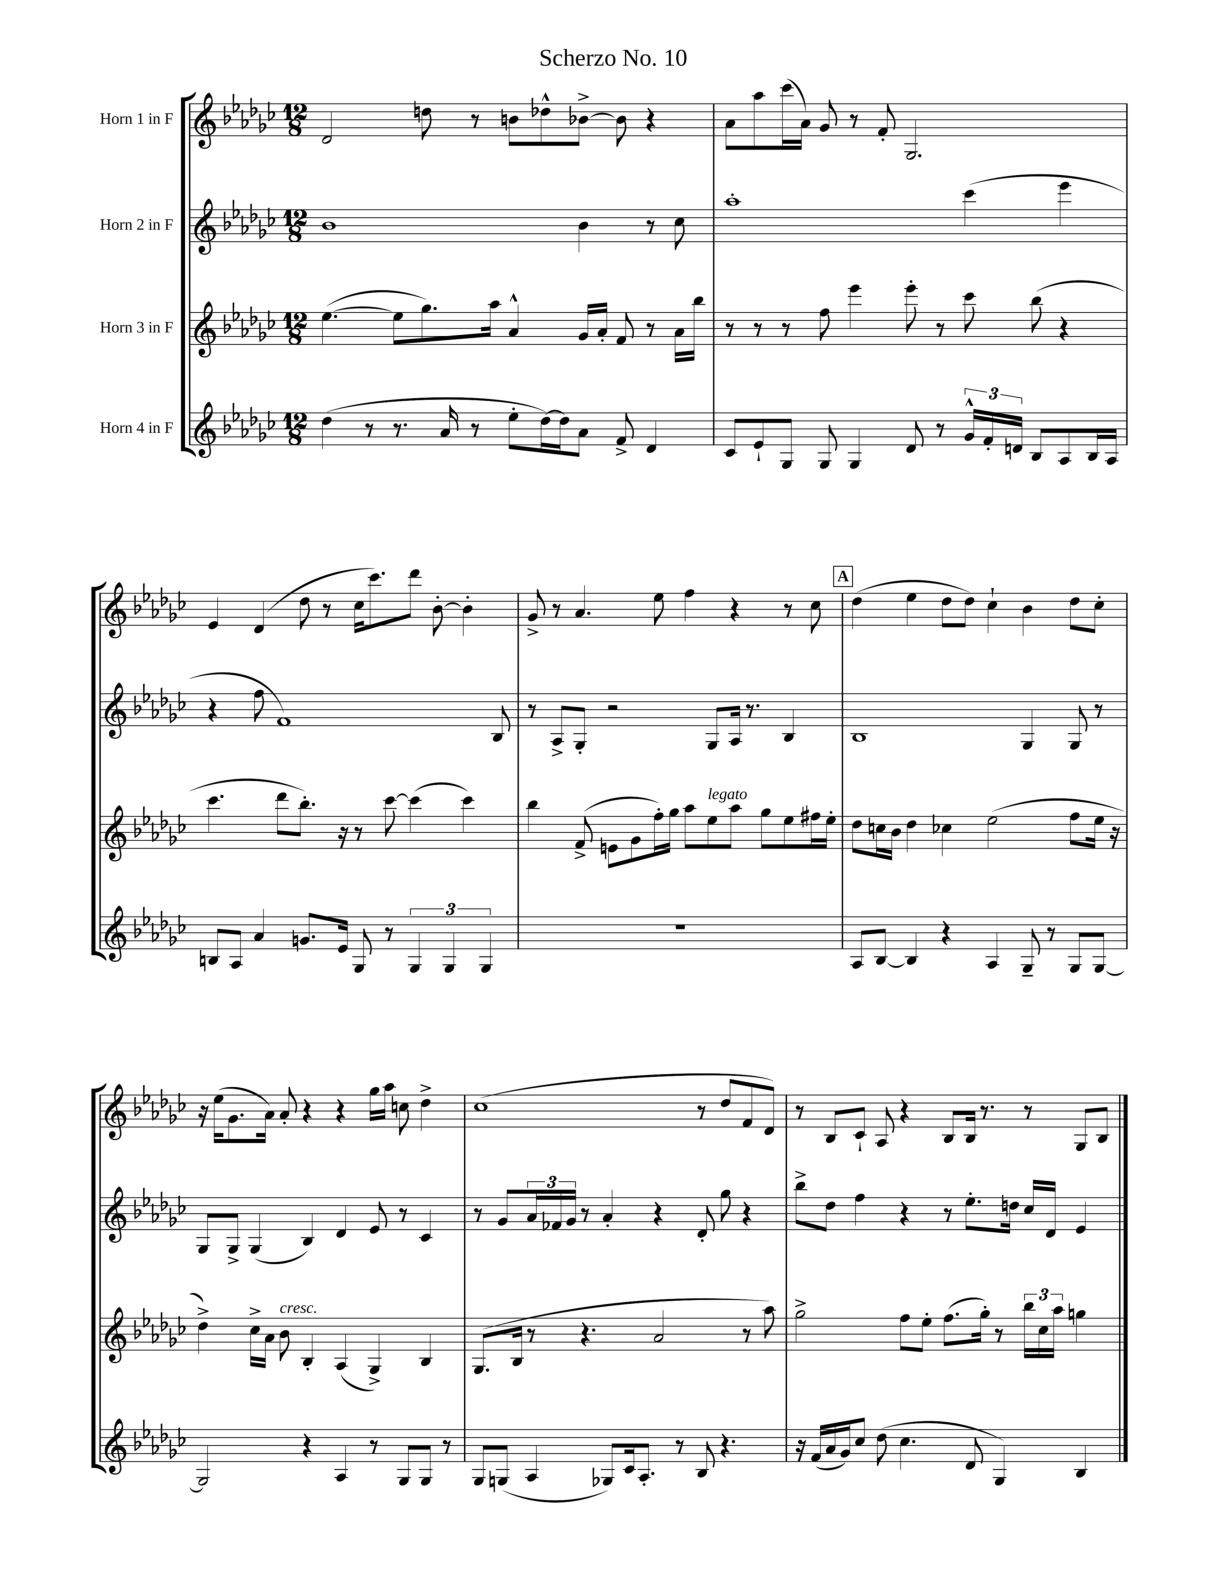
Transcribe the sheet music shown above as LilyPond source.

\header { title = "Scherzo No. 10" }
<<
\new StaffGroup <<
\new Staff = "s0" \with { instrumentName = "Horn 1 in F" } {
    \clef treble \key ges \major \numericTimeSignature \time 12/8
    des'2 d''8 r8 b'8 des''8-^ bes'8~-> bes'8 r4 |
    aes'8 aes''8 ces'''16( aes'16) ges'8 r8 f'8-. ges2. |
    ees'4 des'4( des''8 r8 ces''16 ces'''8.) des'''8 bes'8~-. bes'4-. |
    ges'8-> r8 aes'4. ees''8 f''4 r4 r8 ces''8 |
    \mark \markup { \box "A" } des''4( ees''4 des''8 des''8) ces''4-! bes'4 des''8 ces''8-. |
    r16 ees''16( ges'8. aes'16) aes'8-. r4 r4 ges''16 aes''16 c''8 des''4-> |
    ces''1( r8 des''8 f'8 des'8) |
    r8 bes8 ces'8-! aes8 r4 bes8 bes16 r8. r8 ges8 bes8 \bar "|." |
}
\new Staff = "s1" \with { instrumentName = "Horn 2 in F" } {
    \clef treble \key ges \major \numericTimeSignature \time 12/8
    bes'1 bes'4 r8 ces''8 |
    aes''1-. ces'''4( ees'''4 |
    r4 f''8 f'1) bes8 |
    r8 aes8-> ges8-. r2 ges8 aes16 r8. bes4 |
    \mark \markup { \box "A" } bes1 ges4 ges8 r8 |
    ges8 ges8-> ges4( bes4) des'4 ees'8 r8 ces'4 |
    r8 ges'8 \tuplet 3/2 { aes'16 fes'16 ges'16 } r8 aes'4-. r4 des'8-. ges''8 r4 |
    bes''8-> des''8 f''4 r4 r8 ees''8.-. d''16 ces''16 des'16 ees'4 \bar "|." |
}
\new Staff = "s2" \with { instrumentName = "Horn 3 in F" } {
    \clef treble \key ges \major \numericTimeSignature \time 12/8
    ees''4.~( ees''8 ges''8.) aes''16 aes'4-^ ges'16 aes'16-. f'8 r8 aes'16 bes''16 |
    r8 r8 r8 f''8 ees'''4 ees'''8-. r8 ces'''8 bes''8( r4 |
    ces'''4. des'''8 bes''8.-.) r16 r8 ces'''8~ ces'''4( ces'''4) |
    bes''4 f'8->( e'8 ges'8 f''16-.) ges''16 aes''8 ees''8^\markup { \italic "legato" } aes''8 ges''8 ees''8 fis''16 ees''16-. |
    \mark \markup { \box "A" } des''8 c''16 bes'16 des''4 ces''4 ees''2( f''8 ees''16 r16 |
    des''4->) ces''16-> aes'16 bes'8^\markup { \italic "cresc." } bes4-. aes4( ges4->) bes4 |
    ges8.( bes16 r8 r4. aes'2 r8 aes''8) |
    ges''2-> f''8 ees''8-. f''8.( ges''16-.) r8 \tuplet 3/2 { bes''16 ces''16 aes''16 } g''4 \bar "|." |
}
\new Staff = "s3" \with { instrumentName = "Horn 4 in F" } {
    \clef treble \key ges \major \numericTimeSignature \time 12/8
    des''4( r8 r8. aes'16 r8 ees''8-. des''16~) des''16 aes'8 f'8-> des'4 |
    ces'8 ees'8-! ges8 ges8 ges4 des'8 r8 \tuplet 3/2 { ges'16-^ f'16-. d'16 } bes8 aes8 bes16 aes16 |
    b8 aes8 aes'4 g'8. ees'16 ges8 r8 \tuplet 3/2 { ges4 ges4 ges4 } |
    R1. |
    \mark \markup { \box "A" } aes8 bes8~ bes4 r4 aes4 ges8-- r8 ges8 ges8~ |
    ges2 r4 aes4 r8 ges8 ges8 r8 |
    ges8 g8( aes4 ges8) ces'16 aes8.-. r8 bes8 r4. |
    r16 f'16( aes'16 ges'16) ces''8 des''8( ces''4. des'8 ges4) bes4 \bar "|." |
}
>>
>>
\layout { \context { \Score \remove "Bar_number_engraver" } }
